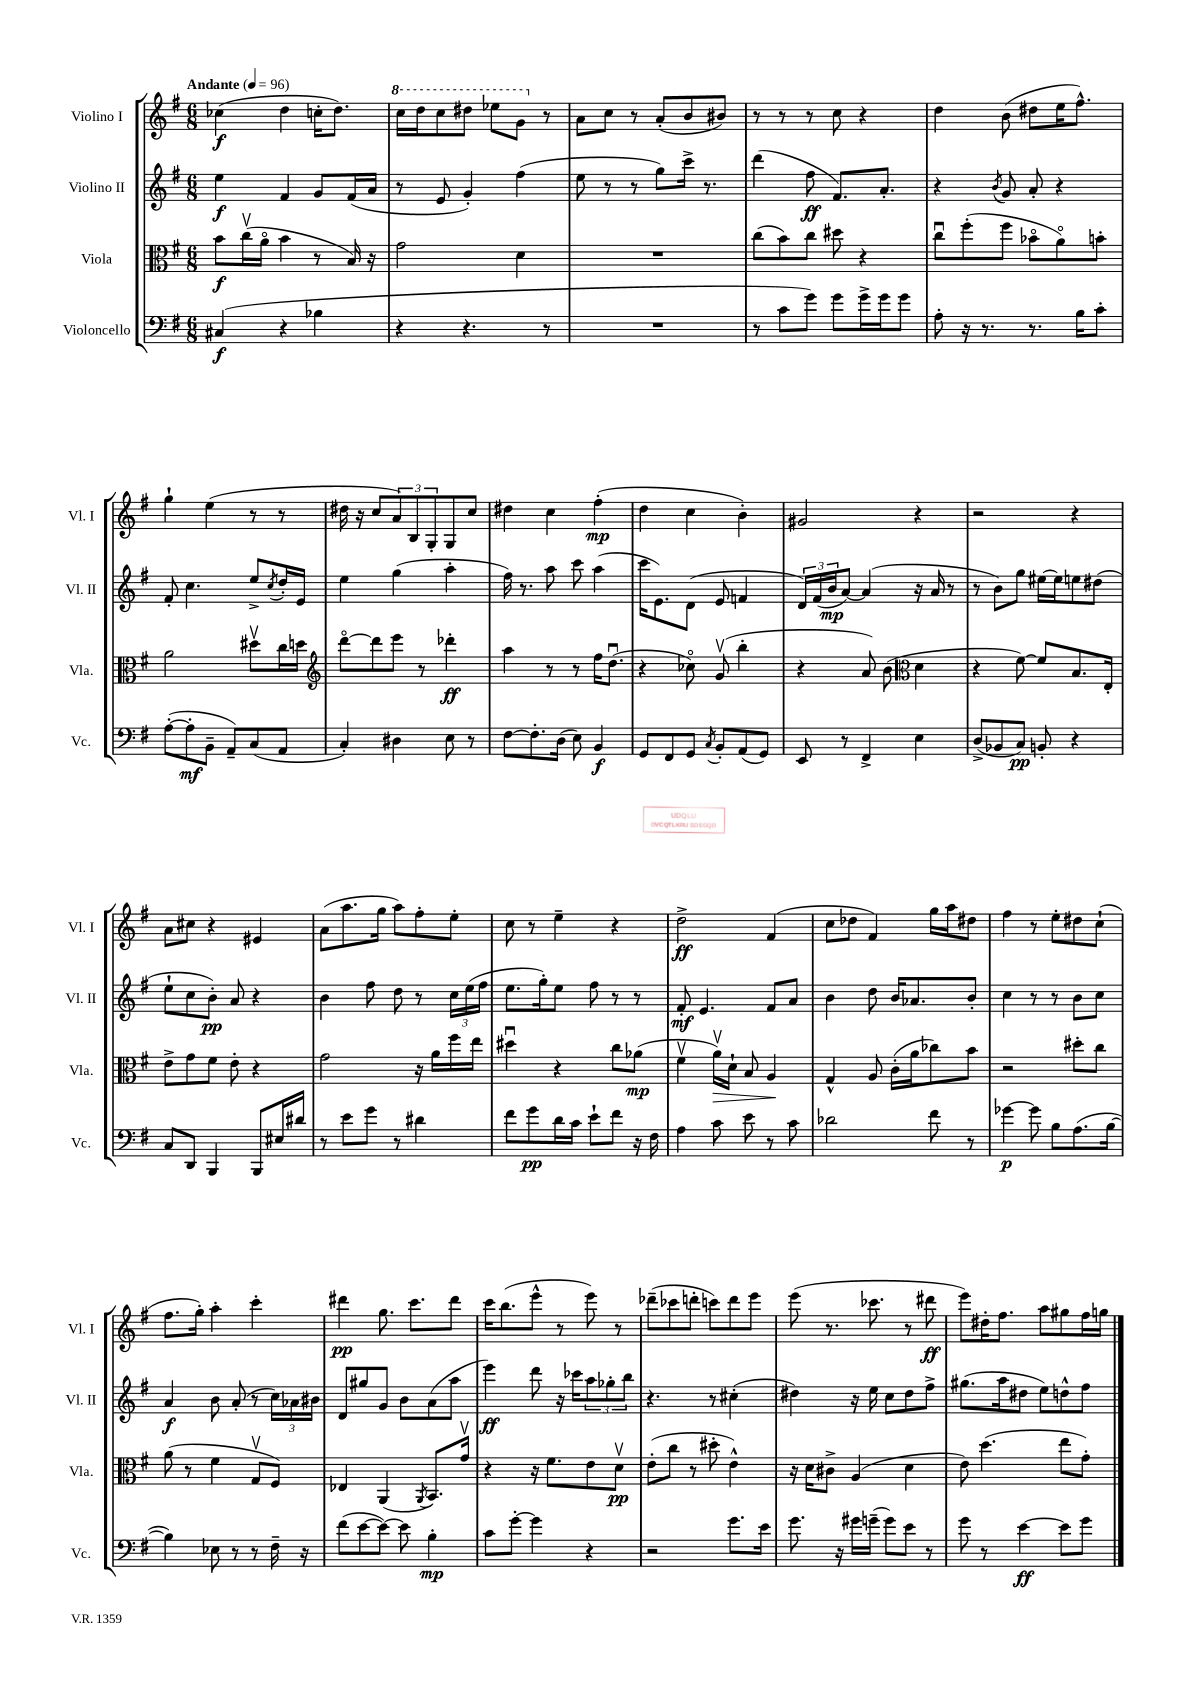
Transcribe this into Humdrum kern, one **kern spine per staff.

**kern	**dynam	**kern	**dynam	**kern	**dynam	**kern	**dynam
*part4	*part4	*part3	*part3	*part2	*part2	*part1	*part1
*staff4	*staff4	*staff3	*staff3	*staff2	*staff2	*staff1	*staff1
*I"Violoncello	*	*I"Viola	*	*I"Violino II	*	*I"Violino I	*
*I'Vc.	*	*I'Vla.	*	*I'Vl. II	*	*I'Vl. I	*
*clefF4	*	*clefC3	*	*clefG2	*	*clefG2	*
*k[f#]	*	*k[f#]	*	*k[f#]	*	*k[f#]	*
*M6/8	*	*M6/8	*	*M6/8	*	*M6/8	*
*MM96	*	*MM96	*	*MM96	*	*MM96	*
=1	=1	=1	=1	=1	=1	=1	=1
!	!	!	!	!	!	!LO:TX:a:B:t=Andante	!
(4C#X/	f	8b\L	f	4ee\	f	(4cc-X\	f
.	.	(16ccv\L	.	.	.	.	.
.	.	16a\JJ	.	.	.	.	.
4r	.	4b\	.	4f#/	.	4dd\	.
4B-X\	.	8r	.	8g/L	.	16ccn'\KL	.
.	.	.	.	.	.	8.dd\J)	.
.	.	16B/)	.	(16f#/L	.	.	.
.	.	16r	.	16a/JJ	.	.	.
=2	=2	=2	=2	=2	=2	=2	=2
*	*	*	*	*	*	*8va	*
4r	.	2g\	.	8r	.	16ccc\LL	.
.	.	.	.	.	.	16ddd\J	.
.	.	.	.	8e/	.	8ccc\	.
4.r	.	.	.	4g'/)	.	8ddd#X\J	.
.	.	.	.	.	.	8eee-X\L	.
.	.	4d\	.	(4ff#\	.	8gg\J	.
*	*	*	*	*	*	*X8va	*
8r	.	.	.	.	.	8r	.
=3	=3	=3	=3	=3	=3	=3	=3
2.r	.	2.r	.	8ee\	.	8a\L	.
.	.	.	.	8r	.	8cc\J	.
.	.	.	.	8r	.	8r	.
.	.	.	.	8gg\L)	.	(8a'/L	.
.	.	.	.	16ccc^\Jk	.	8b/	.
.	.	.	.	8.r	.	.	.
.	.	.	.	.	.	8b#X/J)	.
=4	=4	=4	=4	=4	=4	=4	=4
8r	.	(8cc\L	.	(4ddd\	.	8r	.
8c\L	.	8b\)	.	.	.	8r	.
8g\J)	.	8cc\J	.	8ff#\	ff	8r	.
8g\L	.	8dd#X\	.	8.f#/L)	.	8cc\	.
16g^\L	.	4r	.	.	.	4r	.
16g\J	.	.	.	8.a'/J	.	.	.
8g\J	.	.	.	.	.	.	.
=5	=5	=5	=5	=5	=5	=5	=5
8A'\	.	8ccu\L	.	4r	.	4dd\	.
16r	.	(8ff#'\	.	.	.	.	.
8.r	.	.	.	.	.	.	.
.	.	.	.	8qb/	.	.	.
.	.	8ff#\J	.	8g/	.	(8b\	.
8.r	.	8b-X\L	.	8a'/	.	8dd#X\L	.
.	.	8a\)	.	4r	.	16ee\K	.
16B\KL	.	.	.	.	.	8.ff#^^\J)	.
8c'\J	.	8bn'\J	.	.	.	.	.
!!LO:LB:g=z
=6	=6	=6	=6	=6	=6	=6	=6
([8A'\L	.	2a\	.	8f#'/	.	4gg`\	.
8A'\]	mf	.	.	4.cc\	.	.	.
8BB~\J	.	.	.	.	.	(4ee\	.
8AA~/L)	.	.	.	.	.	.	.
(8C/	.	8dd#Xv\L	.	8ee^/L	.	8r	.
.	.	.	.	8qcc/	.	.	.
8AA/J	.	16cc\L	.	16dd'/L	.	8r	.
.	.	16ddn\JJ	.	16e/JJ	.	.	.
=7	=7	=7	=7	=7	=7	=7	=7
*	*	*clefG2	*	*	*	*	*
4C'/)	.	[8ddd\L	.	4ee\	.	16dd#X\	.
.	.	.	.	.	.	16r	.
.	.	8ddd\]	.	.	.	8cc/L	.
4D#X\	.	8eee\J	.	(4gg\	.	12a/)	.
.	.	.	.	.	.	12B/	.
.	.	8r	.	.	.	.	.
.	.	.	.	.	.	12G'/	.
8E\	.	4ddd-X'\	ff	4aa'\	.	8G/	.
8r	.	.	.	.	.	8cc/J	.
=8	=8	=8	=8	=8	=8	=8	=8
[8F#\L	.	4aa\	.	16ff#\)	.	4dd#X\	.
.	.	.	.	8.r	.	.	.
8.F#'\]	.	.	.	.	.	.	.
.	.	8r	.	8aa\	.	4cc\	.
(16D\Jk	.	.	.	.	.	.	.
8E\)	.	8r	.	8ccc\	.	.	.
4BB/	f	16ff#\KL	.	(4aa\	.	(4ff#'\	mp
.	.	(8.ddu\J	.	.	.	.	.
=9	=9	=9	=9	=9	=9	=9	=9
8GG/L	.	4r	.	16ccc\KL	.	4dd\	.
.	.	.	.	8.e\)	.	.	.
8FF#/	.	.	.	.	.	.	.
8GG/J	.	8cc-X\)	.	(8d\J	.	4cc\	.
8qC/	.	.	.	.	.	.	.
8BB'/L	.	(8gv/	.	8e/	.	.	.
(8AA/	.	4bb'\	.	4fn/	.	4b'\)	.
8GG/J)	.	.	.	.	.	.	.
=10	=10	=10	=10	=10	=10	=10	=10
8EE/	.	4r	.	24d/LL)	.	2g#X/	.
.	.	.	.	(24f#/	.	.	.
.	.	.	.	24b/J	mp	.	.
8r	.	.	.	[8a/J)	.	.	.
4FF#^/	.	8a/)	.	(4a/]	.	.	.
.	.	(8b\	.	.	.	.	.
*	*	*clefC3	*	*	*	*	*
4E\	.	4d\	.	16r	.	4r	.
.	.	.	.	16a/	.	.	.
.	.	.	.	8r	.	.	.
=11	=11	=11	=11	=11	=11	=11	=11
(8D^/L	.	4r	.	8r	.	2r	.
8BB-X/	.	.	.	8b\L)	.	.	.
8C/J)	pp	[8f#\)	.	8gg\J	.	.	.
8BBn'/	.	8f#/L]	.	[16ee#X\LL	.	.	.
.	.	.	.	16ee#\J]	.	.	.
4r	.	8.B/	.	8een\	.	4r	.
.	.	.	.	(8dd#X\J	.	.	.
.	.	16E'/Jk	.	.	.	.	.
!!LO:LB:g=z
=12	=12	=12	=12	=12	=12	=12	=12
8C/L	.	8e^\L	.	8ee`\L	.	8a\L	.
8DD/J	.	8g\	.	8cc\	.	8cc#X\J	.
4BBB/	.	8f#\J	.	8b'\J)	pp	4r	.
.	.	8e'\	.	8a/	.	.	.
8BBB/L	.	4r	.	4r	.	4e#X/	.
16E#X/L	.	.	.	.	.	.	.
16d#X/JJ	.	.	.	.	.	.	.
=13	=13	=13	=13	=13	=13	=13	=13
8r	.	2g\	.	4b\	.	(8a\L	.
8e\L	.	.	.	.	.	8.aa\	.
8g\J	.	.	.	8ff#\	.	.	.
.	.	.	.	.	.	16gg\Jk	.
8r	.	.	.	8dd\	.	8aa\L)	.
4d#X\	.	16r	.	8r	.	8ff#'\	.
.	.	16a\LL	.	.	.	.	.
.	.	16ff#\	.	24cc\LL	.	8ee'\J	.
.	.	.	.	(24ee\	.	.	.
.	.	16ee\JJ	.	.	.	.	.
.	.	.	.	24ff#\JJ	.	.	.
=14	=14	=14	=14	=14	=14	=14	=14
8f#\L	.	4dd#Xu\	.	8.ee\L	.	8cc\	.
8g\	pp	.	.	.	.	8r	.
.	.	.	.	16gg'\k)	.	.	.
16d\L	.	4r	.	8ee\J	.	4ee~\	.
16c\JJ	.	.	.	.	.	.	.
8e`\L	.	.	.	8ff#\	.	.	.
8f#\J	.	8cc\L	.	8r	.	4r	.
16r	.	(8a-X\J	mp	8r	.	.	.
16F#\	.	.	.	.	.	.	.
=15	=15	=15	=15	=15	=15	=15	=15
4A\	.	4f#v\	.	8f#'/	mf	2dd^\	ff
.	.	.	.	4.e/	.	.	.
!	!	!	!LO:HP:b	!	!	!	!
8c\	.	16av\LL)	>	.	.	.	.
.	.	16d`\JJ	.	.	.	.	.
8e\	.	8B/	.	.	.	.	.
8r	.	4A/	.	8f#/L	.	(4f#/	.
8c\	.	.	.	8a/J	.	.	.
.	.	.	]	.	.	.	.
=16	=16	=16	=16	=16	=16	=16	=16
2d-X\	.	4G^^/	.	4b\	.	8cc\L	.
.	.	.	.	.	.	8dd-X\J	.
.	.	8A/	.	8dd\	.	4f#/)	.
.	.	(16c'\LL	.	16b/KL	.	.	.
.	.	16a\J	.	8.a-X/	.	.	.
8f#\	.	8cc-X\)	.	.	.	16gg\LL	.
.	.	.	.	.	.	16aa\J	.
8r	.	8b\J	.	8b'/J	.	8dd#X\J	.
=17	=17	=17	=17	=17	=17	=17	=17
[4g-X\	p	2r	.	4cc\	.	4ff#\	.
8g-\]	.	.	.	8r	.	8r	.
8B\L	.	.	.	8r	.	8ee'\L	.
(8.A\	.	8dd#X'\L	.	8b\L	.	8dd#X\	.
.	.	8cc\J	.	8cc\J	.	(8cc`\J	.
[16B\Jk	.	.	.	.	.	.	.
!!LO:LB:g=z
=18	=18	=18	=18	=18	=18	=18	=18
4B\])	.	(8a\	.	4a/	f	8.ff#\L	.
.	.	8r	.	.	.	.	.
.	.	.	.	.	.	16gg'\Jk)	.
8E-X\	.	4f#\	.	8b\	.	4aa'\	.
8r	.	.	.	(8a'/	.	.	.
8r	.	8Gv/L	.	8r	.	4ccc'\	.
16F#~\	.	8F#/J)	.	24cc\LL)	.	.	.
.	.	.	.	24a-X\	.	.	.
16r	.	.	.	.	.	.	.
.	.	.	.	24b#X\JJ	.	.	.
=19	=19	=19	=19	=19	=19	=19	=19
(8f#\L	.	4E-X/	.	8d/L	.	4ddd#X\	pp
[8e\	.	.	.	8gg#X/	.	.	.
8e\J_)	.	(4AA/	.	8g/J	.	8.gg\	.
8e\]	.	.	.	8b\L	.	.	.
.	.	.	.	.	.	8.ccc\L	.
.	.	8qAA/	.	.	.	.	.
4B'\	mp	8.BB/L)	.	(8a\	.	.	.
.	.	.	.	8aa\J	.	8ddd#\J	.
.	.	16gv/Jk	.	.	.	.	.
=20	=20	=20	=20	=20	=20	=20	=20
8c\L	.	4r	.	4eee\)	ff	16ccc\KL	.
.	.	.	.	.	.	(8.bb\	.
[8g'\J	.	.	.	.	.	.	.
4g\]	.	16r	.	8ddd\	.	8eee^^\J	.
.	.	8.f#\L	.	.	.	.	.
.	.	.	.	16r	.	8r	.
.	.	.	.	16ccc-X\KL	.	.	.
4r	.	8e\	.	12aa\	.	8eee\)	.
.	.	.	.	12gg-X'\	.	.	.
.	.	8dv\J	pp	.	.	8r	.
.	.	.	.	12bb\J	.	.	.
=21	=21	=21	=21	=21	=21	=21	=21
2r	.	(8e'\L	.	4.r	.	(8ddd-X~\L	.
.	.	8cc\J	.	.	.	8ccc-X\	.
.	.	8r	.	.	.	8dddn'\J	.
.	.	8dd#X'\	.	8r	.	8cccn\L)	.
8.g\L	.	4e^^\)	.	(4cc#X'\	.	8ddd\	.
.	.	.	.	.	.	8eee\J	.
16e\Jk	.	.	.	.	.	.	.
=22	=22	=22	=22	=22	=22	=22	=22
8.g\	.	16r	.	4dd#X\)	.	(8eee\	.
.	.	16d\KL	.	.	.	.	.
.	.	8c#X^\J	.	.	.	8.r	.
16r	.	.	.	.	.	.	.
16g#X\LL	.	(4A/	.	16r	.	.	.
(16gn~\JJ	.	.	.	16ee\	.	8.ccc-X\	.
8g\L)	.	.	.	8cc\L	.	.	.
8e\J	.	4d\	.	8dd#\	.	8r	.
8r	.	.	.	8ff#^\J	.	8ddd#X\	ff
=23	=23	=23	=23	=23	=23	=23	=23
8g\	.	8e\)	.	(8.gg#X\L	.	8eee\L)	.
8r	.	(4.dd\	.	.	.	16dd#X'\K	.
.	.	.	.	16aa\k	.	8.ff#\J	.
[4e\	ff	.	.	8dd#X\J	.	.	.
.	.	.	.	8ee\L)	.	8aa\L	.
8e\L]	.	8ee\L	.	8ddn^^\	.	8gg#X\	.
8g\J	.	8g'\J)	.	8ff#\J	.	16ff#\L	.
.	.	.	.	.	.	16ggn\JJ	.
==	==	==	==	==	==	==	==
*-	*-	*-	*-	*-	*-	*-	*-
